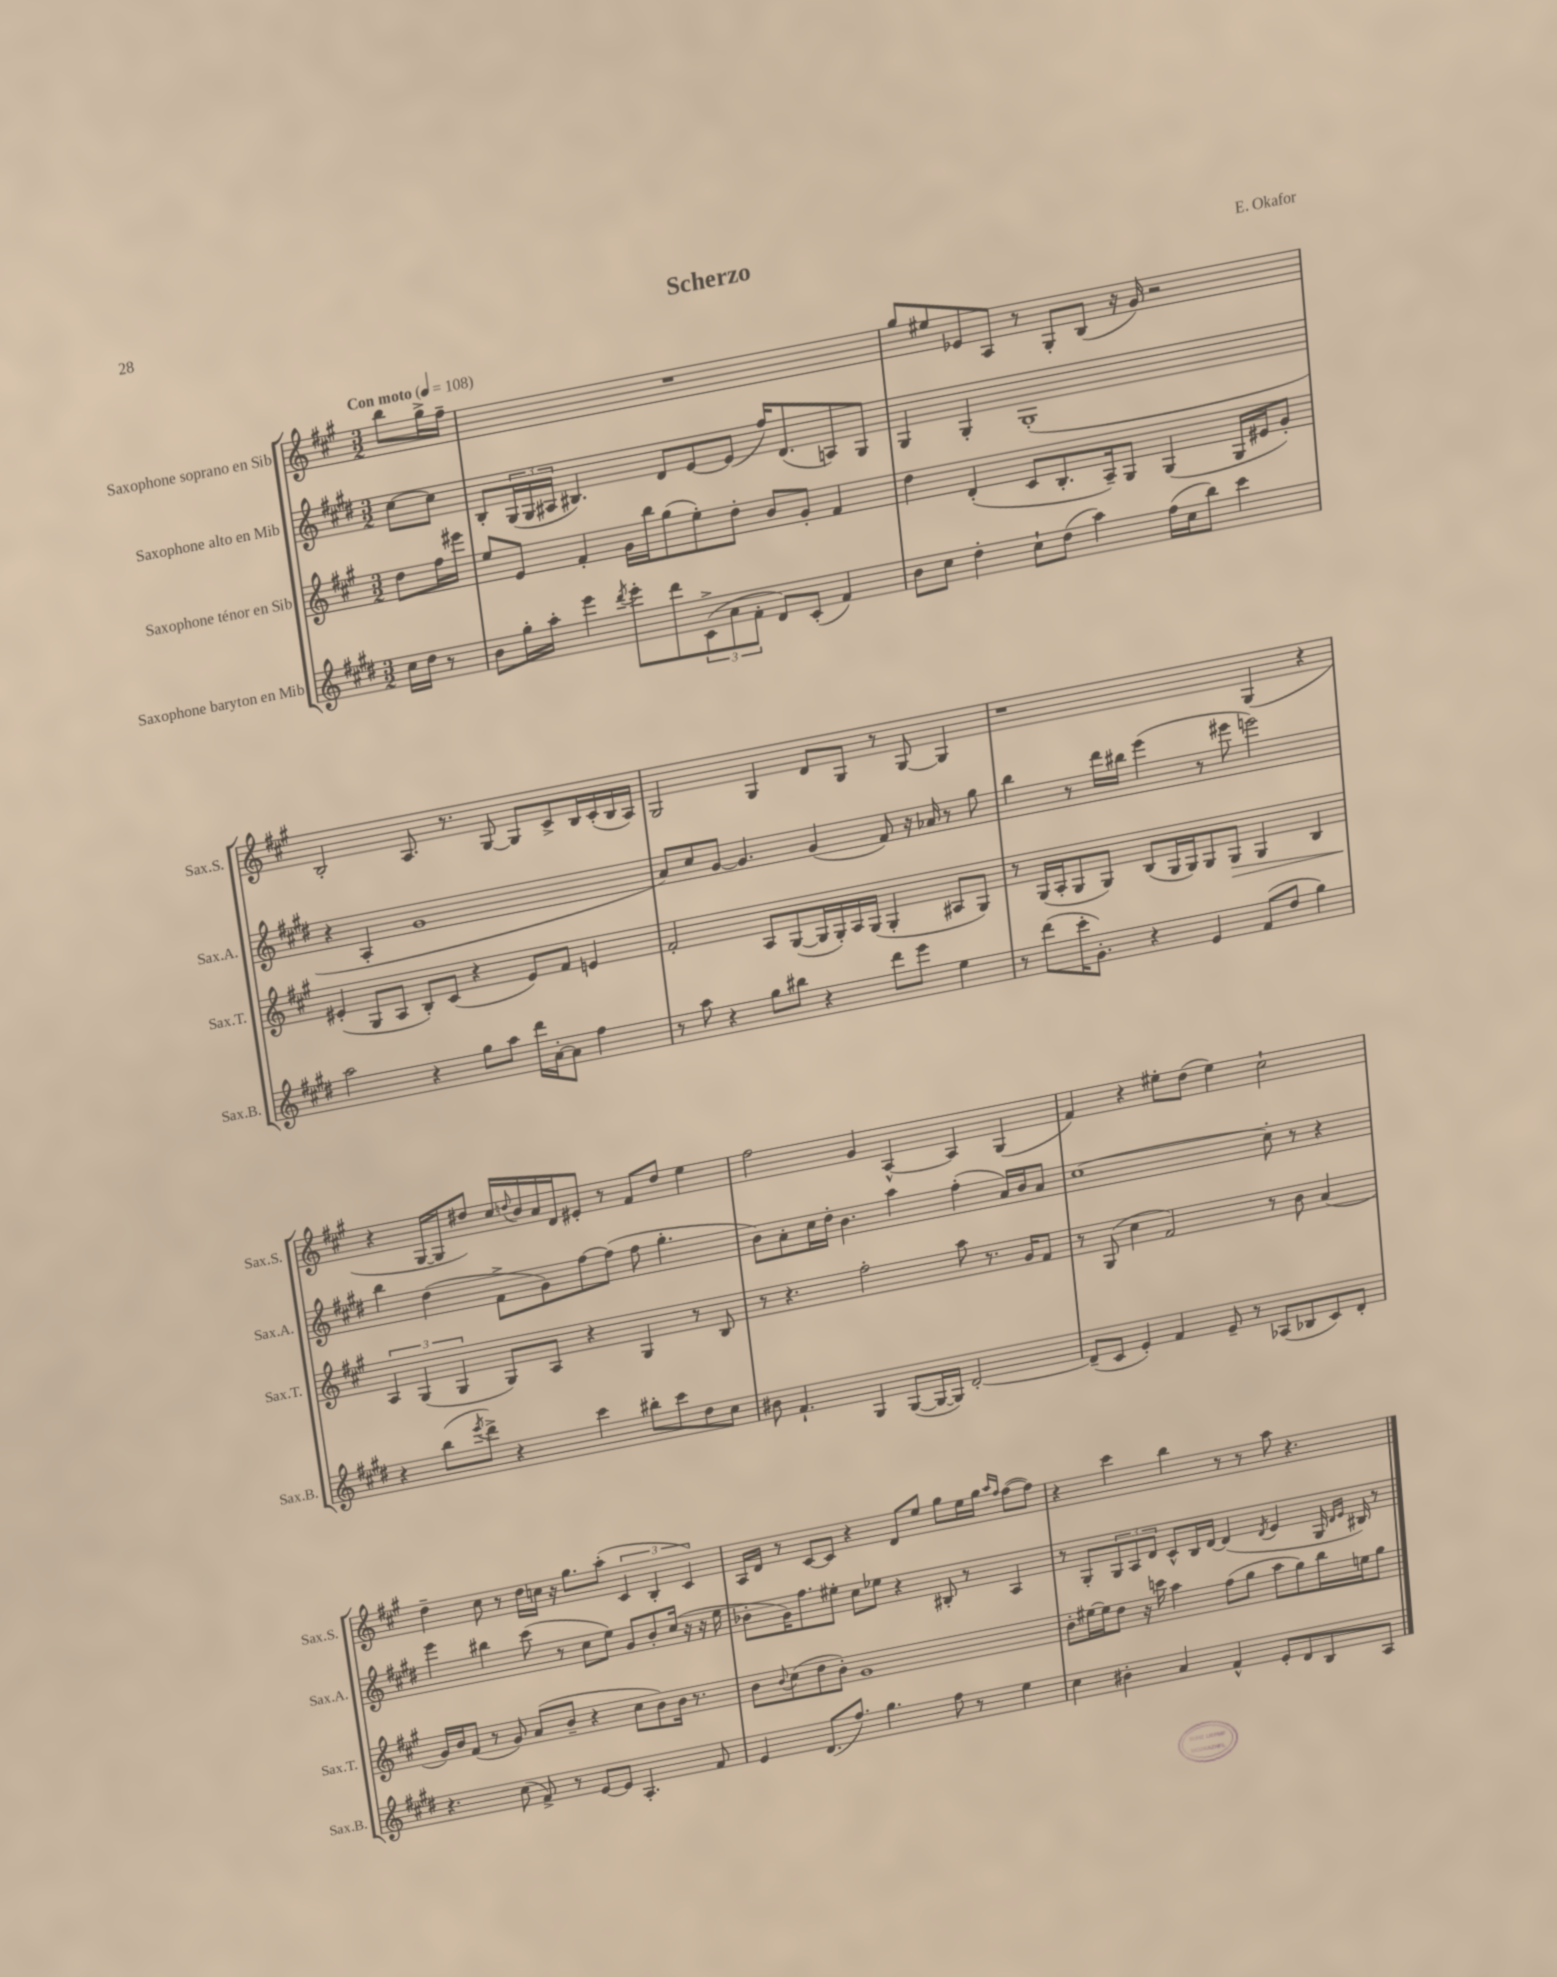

**kern	**kern	**dynam	**kern	**kern
*part4	*part3	*part3	*part2	*part1
*staff4	*staff3	*staff3	*staff2	*staff1
*I"Saxophone baryton en Mib	*I"Saxophone ténor en Sib	*	*I"Saxophone alto en Mib	*I"Saxophone soprano en Sib
*I'Sax.B.	*I'Sax.T.	*	*I'Sax.A.	*I'Sax.S.
*clefG2	*clefG2	*	*clefG2	*clefG2
*k[f#c#g#d#]	*k[f#c#g#]	*	*k[f#c#g#d#]	*k[f#c#g#]
*M3/2	*M3/2	*	*M3/2	*M3/2
*MM108	*MM108	*	*MM108	*MM108
=	=	=	=	=
!	!	!	!	!LO:TX:a:B:t=Con moto
16cc#\LL	8dd\L	.	[8cc#\L	8bb\L
16dd#\JJ	.	.	.	.
8r	16ff#\L	.	8cc#\J]	16gg#^\L
.	16eee#X\JJ	.	.	16ff#~\JJ
=1	=1	=1	=1	=1
8b\L	8ee/L	.	8B'/L	1.r
16gg#'\L	8e/J	.	(24G#/L	.
.	.	.	24G#/	.
16aa'\JJ	.	.	.	.
.	.	.	24A#X/JJ	.
4eee\	4f#'/	.	4.B#X/)	.
8qddd#/	.	.	.	.
8eee'\L	16g#\LL	.	.	.
.	16bb\J	.	.	.
8ddd#\	(8gg#\	.	8d#/L	.
(12c#^\	8ee'\)	.	[8e/	.
12a\	.	.	.	.
.	8dd'\J	.	(8e/J]	.
12f#'\J	.	.	.	.
8d#/L)	8b/L	.	16ff#/KL)	.
.	.	.	(8.d#/	.
(8c#'/J	8g#'/J	.	.	.
4f#/)	4f#/	.	8An/)	.
.	.	.	8G#/J	.
=2	=2	=2	=2	=2
8b\L	4dd\	.	4G#/	8gg#/L
8cc#\J	.	.	.	8ee#X/
4dd#'\	(4d'/	.	4G#'/	8e-X/
.	.	.	.	8A/J
8cc#`\L	8c#/L	.	(1G#'	8r
(8dd#\J	8.B'/	.	.	8G#'/L
4aa\)	.	.	.	(8B/J
.	16A~/k)	.	.	.
.	8G#/J	.	.	16r
.	.	.	.	16g#/)
(16ff#\LL	(4G#/	.	.	2r
16cc#\J	.	.	.	.
8bb\J)	.	.	.	.
4ccc#\	16G#/LL	.	.	.
.	16e#X/J	.	.	.
.	8g#'/J)	.	.	.
!!LO:LB:g=z
=3	=3	=3	=3	=3
2aa\	(4e#X'/	.	4r	2B'/
.	8G#/L	.	4A'/	.
.	8A/J	.	.	.
4r	8B'/L)	.	1g#	8.A/
.	(8c#/J	.	.	.
.	.	.	.	8.r
8gg#\L	4r	.	.	.
8aa\J	.	.	.	[8G#/
16ddd#\LL	8e#/L)	.	.	8G#/L]
[16a'\J	.	.	.	.
8a\J]	8f#/J	.	.	8c#^/
4ff#\	4en/	.	.	16B/L
.	.	.	.	(16c#'/
.	.	.	.	16B/
.	.	.	.	16A/JJ)
=4	=4	=4	=4	=4
8r	2f#'/	.	8a/L)	2G#/
8aa\	.	.	8cc#/	.
4r	.	.	[8g#/J	.
.	.	.	4.g#/]	.
8gg#\L	8A/L	.	.	4G#/
8bb#X\J	([8G#/	.	.	.
4r	16G#/L]	.	(4g#/	8d/L
.	16G#'/)	.	.	.
.	16A/	.	.	8G#/J
.	(16G#/JJ	.	.	.
8ddd#\L	4G#'/	.	8f#/)	8r
8eee\J	.	.	16r	[8G#/
.	.	.	16a-X/	.
4ee\	8A#X/L	.	8r	4G#/]
.	8G#/J)	.	8gg#\	.
=5	=5	=5	=5	=5
8r	8r	.	4bb\	1r
(8ddd#\L	(16G#/LL	.	.	.
.	16A'/J	.	.	.
16ccc#'\K	8G#/	.	8r	.
8.g#'\J)	.	.	.	.
.	8G#/J)	.	16ddd#\LL	.
.	.	.	16bb#X\JJ	.
4r	(8B/L	.	(4eee\	.
.	16G#/L	.	.	.
.	16G#/J)	.	.	.
4e/	8G#/	.	8r	.
!	!	!LO:HP:b	!	!
.	8G#/J	>	8eee#X\	.
(8f#/L	4G#/	.	2eeen\)	(4G#/
8dd#/J	.	.	.	.
4gg#\)	4B/	.	.	4r
!!LO:LB:g=z
=6	=6	=6	=6	=6
4r	6A/	.	4bb\	4r
.	(6G#/	]	.	.
(8bb\L	.	.	(4dd#\	[16G#/LL
.	.	.	.	16G#/J]
.	6G#/	.	.	.
8qeee/	.	.	.	.
8ddd#^\J)	.	.	.	8dd#X/J)
4r	8G#/L)	.	8f#^\L	16cc#/LL
.	.	.	.	8qqddn/
.	.	.	.	16b/
.	8A/J	.	8g#\)	16a/
.	.	.	.	16d/J
4ccc#\	4r	.	[8ff#\	8e#X'/J
.	.	.	(8ff#\J]	8r
8bb#X'\L	4G#/	.	8ff#\	8f#/L
8ccc#\	.	.	4.gg#'\	8dd/J
8dd#\	8r	.	.	4ee\
8cc#\J	8B/	.	.	.
=7	=7	=7	=7	=7
8b#X\	8r	.	8b\L)	2ff#\
4.f#`/	4.r	.	8a'\	.
.	.	.	16cc#\L	.
.	.	.	16dd#'\JJ	.
.	.	.	4.b\	.
4G#/	2ff#'\	.	.	4g#/
([8G#/L	.	.	4aa\	[4A^^/
16G#/L_	.	.	.	.
16G#/JJ])	.	.	.	.
[2d#'/	8aa\	.	(4ff#'\	4A/]
.	8.r	.	.	.
.	.	.	16a/LL)	(4G#/
.	16g#/KL	.	16b/J	.
.	8f#/J	.	8a/J	.
=8	=8	=8	=8	=8
(8d#~/L]	8r	.	[1cc#	4f#/)
8c#/J	(8G#/	.	.	.
4e'/)	4cc#\	.	.	4r
4f#/	2f#/)	.	.	8ee#X'\L
.	.	.	.	(8dd\J
8e~/	.	.	.	4ee#\)
8r	.	.	.	.
(8A-X/L	8r	.	8cc#'\]	2cc#`\
8B-X/	8b\	.	8r	.
8c#/)	(4a/	.	4r	.
8d#'/J	.	.	.	.
!!LO:LB:g=z
=9	=9	=9	=9	=9
4.r	16g#/LL)	.	4eee\	4dd~\
.	16b/J	.	.	.
.	(8f#/J	.	.	.
.	8r	.	4bb#X\	8cc#\
(8cc#\	8g#/)	.	.	8r
8f#^/)	(8a/L	.	(8ccc#\	16dd\LL
.	.	.	.	16ccn\JJ
8r	8b~/J	.	8r	16r
.	.	.	.	8.gg#\L
[8e/L	4r	.	8cc#\L	.
8e/J]	.	.	8ee\J)	(8aa'\J
4.A'/	8cc#\L	.	8g#/L	6c#/
.	8b\)	.	8b'/	.
.	.	.	.	6B'/
.	16b\Jk	.	(16cc#/Jk	.
.	8.r	.	16r	.
.	.	.	.	6c#/)
8f#/	.	.	16r	.
.	.	.	16ee\	.
=10	=10	=10	=10	=10
4e/	8b\L	.	8b-X'\L	16A/LL
.	.	.	.	16d/JJ
.	8qqb/	.	.	.
.	(8cc#\	.	16g#\K)	8r
.	.	.	8.ff#\	.
(8.d#/L	8dd\	.	.	[8c#/L
.	8b'\J)	.	8ee#X'\J	8c#/J]
8.ff#/J)	.	.	.	.
.	1g#	.	8cc#\L	4r
4.gg#\	.	.	8ee-X\J	.
.	.	.	4r	8d/L
.	.	.	.	8ee/J
8ff#\	.	.	8B#X'/	8gg#\L
8r	.	.	8r	16ee\L
.	.	.	.	16gg#\JJ
.	.	.	.	16qqaa/LL
.	.	.	.	16qqff#/JJ
4ee\	.	.	4A/	([8ff#\L
.	.	.	.	8ff#\J])
=11	=11	=11	=11	=11
4cc#\	8b'\L	.	8r	4r
.	[16ee#X\L	.	8G#'/L	.
.	16ee#\J]	.	.	.
4b#X'\	8dd\J	.	12G#/	4ccc#\
.	.	.	12A/	.
.	16r	.	.	.
.	.	.	12d#/J	.
.	16cccn\	.	.	.
4a/	4aa\	.	8c#^^/L	4bb\
.	.	.	16B/L	.
.	.	.	[16d#/JJ	.
4f#^^/	(8ff#\L	.	(4d#/]	8r
.	8gg#\J	.	.	8r
.	.	.	8qd#/	.
8e'/L	8aa\L	.	4e/	8aa\
8d#/	8gg#\)	.	.	4.r
8B/	16bb\L	.	16G#/	.
.	.	.	16qqd#/LL	.
.	.	.	16qqe/JJ	.
.	16een\J	.	16B#X/)	.
8A/J	8gg#\J	.	8r	.
==	==	==	==	==
*-	*-	*-	*-	*-
